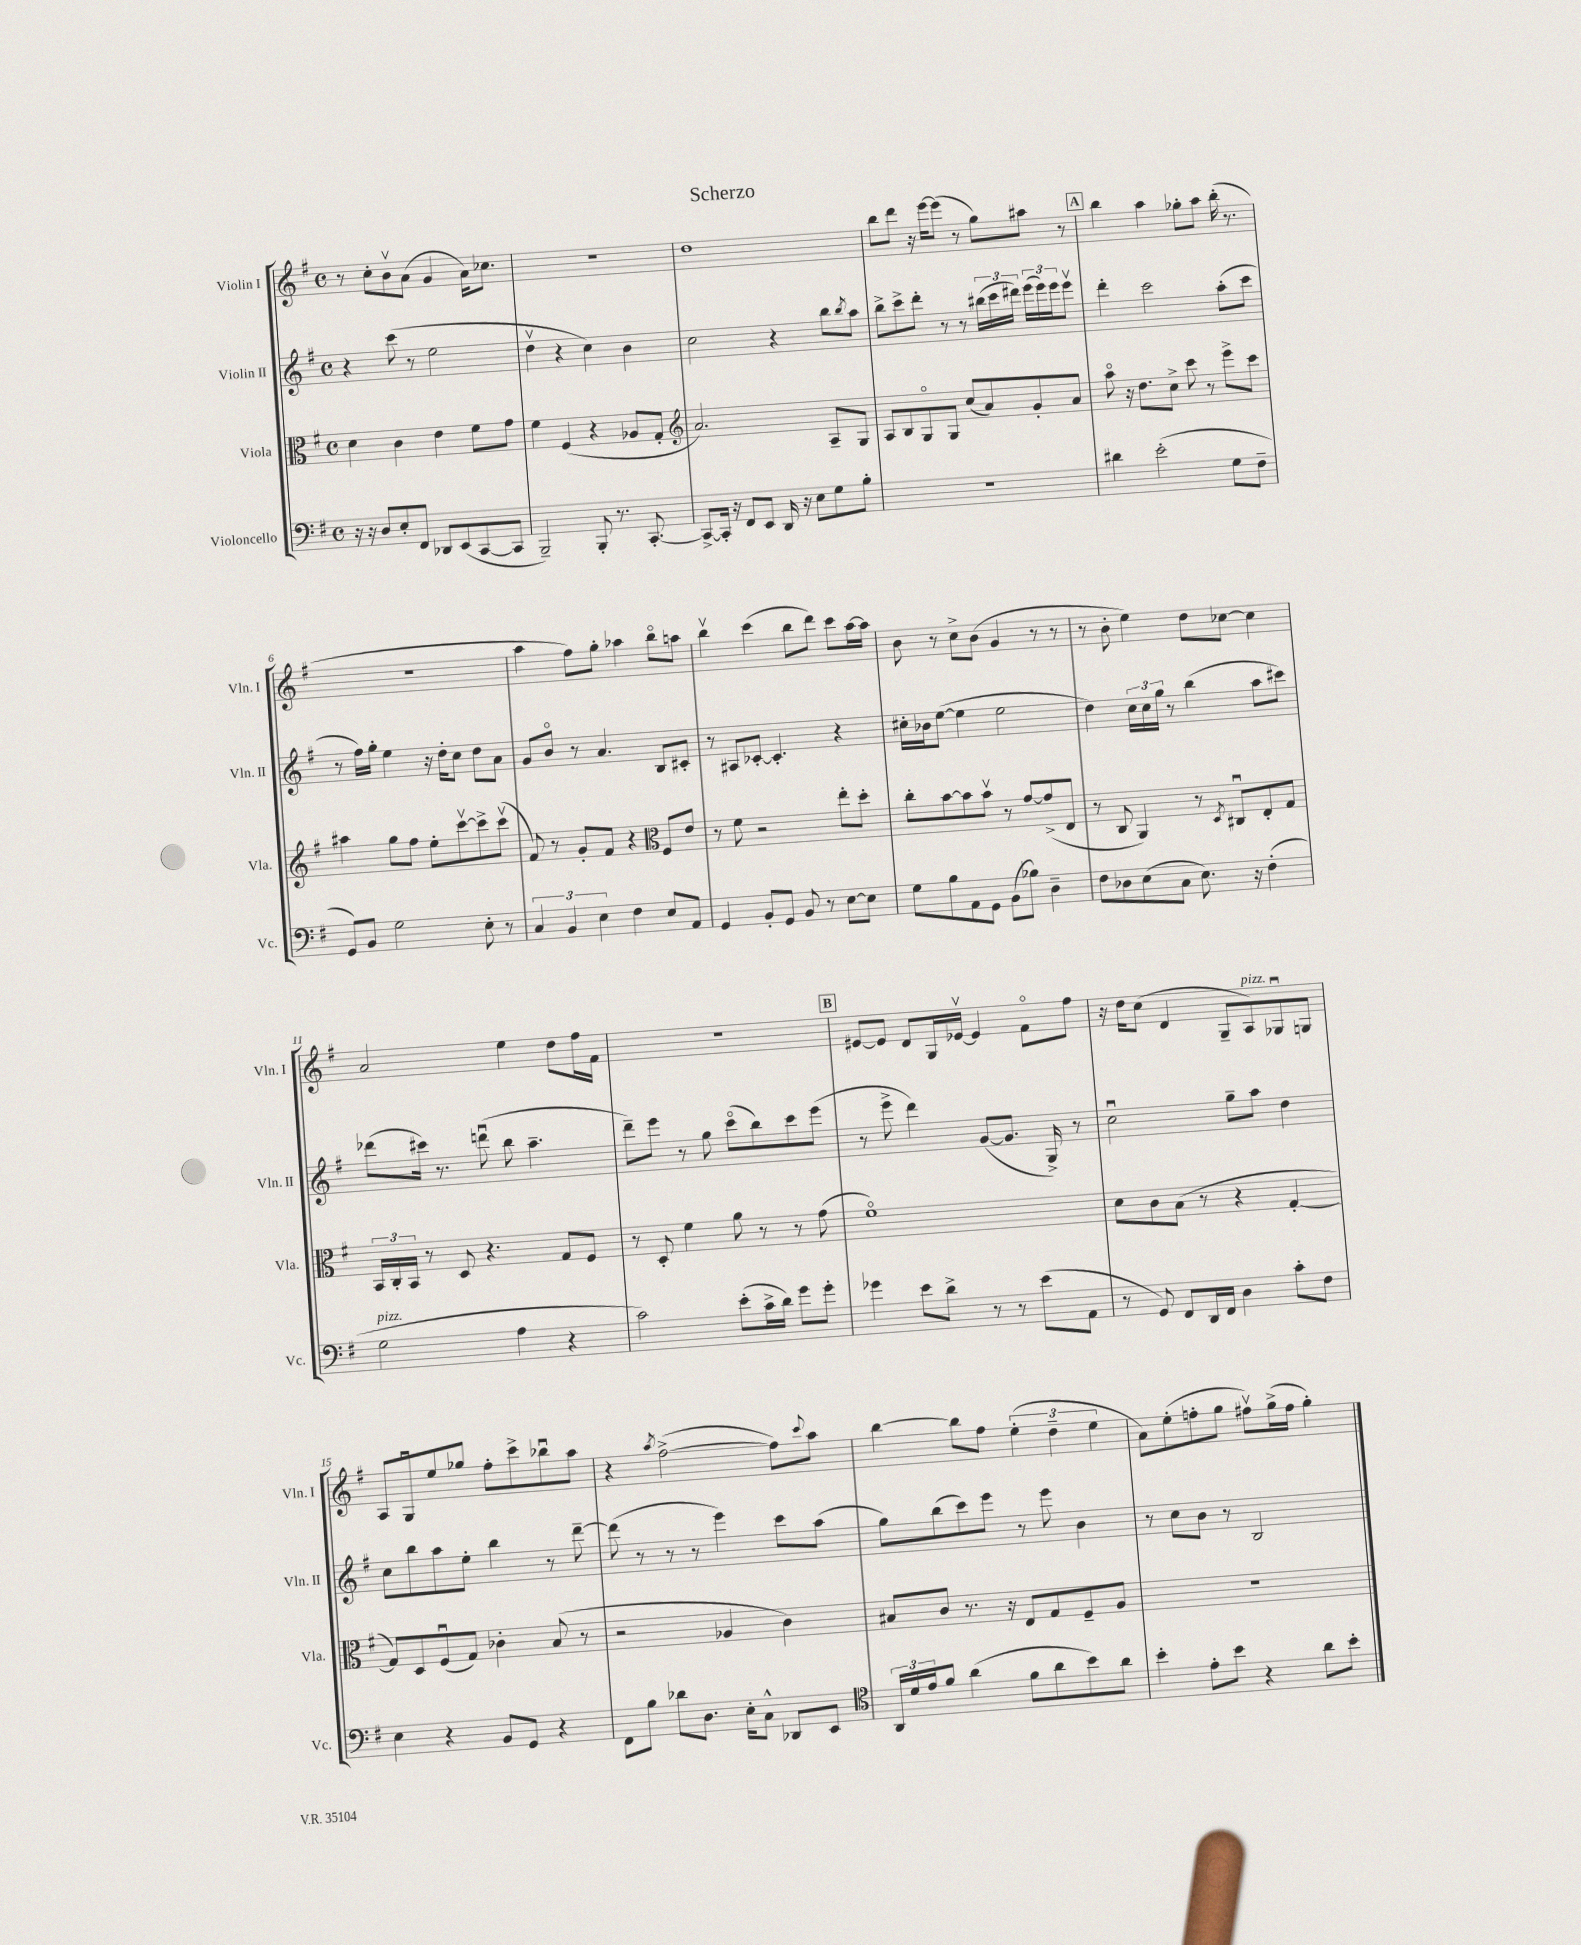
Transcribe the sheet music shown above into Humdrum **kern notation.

**kern	**kern	**kern	**kern
*staff4	*staff3	*staff2	*staff1
*clefF4	*clefC3	*clefG2	*clefG2
*k[f#]	*k[f#]	*k[f#]	*k[f#]
*M4/4	*M4/4	*M4/4	*M4/4
*met(c)	*met(c)	*met(c)	*met(c)
16r	4d\	4r	8r
16r	.	.	.
8D/L	.	.	8cc'\L
8E'/	4c\	(8ccc\	8bv\
8FF#/J	.	8r	(8a\J
8DD-/L	4e\	2ee\	4g/
(8EE/	.	.	.
[8CC/	8f#\L	.	16a\LK)
.	.	.	8.cc-\J
8CC/]J	8g\J	.	.
=	=	=	=
2BBB~/)	4f#\	4ddv\	1r
.	(4F#/	4r	.
8BBB'/	4r	4cc\)	.
8.r	.	.	.
.	8A-/L	4b\	.
[8.CC'/	.	.	.
.	8G'/J	.	.
=	=	=	=
*	*clefG2	*	*
8CC^/_L	2.a/)	2cc\	1dd
16CC'/]Jk	.	.	.
16r	.	.	.
8FF#/L	.	.	.
8EE/J	.	.	.
16DD/	.	4r	.
16r	.	.	.
8E\L	.	.	.
8G\	8A~/L	8bb\L	.
.	.	8qbb/	.
8B'\J	8G/J	8aa\J	.
=	=	=	=
1r	8A/L	8bb^\L	8bb\L
.	8B/	8ccc^\	8ddd\J
.	8Go/	8ddd'\J	16r
.	.	.	[16eee\LK
.	8G/J	8r	(8eee\]J
.	(8cc/L	8r	8r
.	8a/)	(24bb#\LL	8gg\L)
.	.	24ccc\	.
.	.	24ddd#\JJ)	.
.	8g'/	(24eee\LL	8aa#\J
.	.	24eee\)	.
.	.	24eee\J	.
.	8a/J	8eeev\J	8r
=	=	=	=
4d#\	8aao\	4ddd'\	4bb\
.	16r	.	.
.	8.dd\L	.	.
(2e'\	.	2ccc\	4aa\
.	8cc^\J	.	.
.	8ccc\	.	8gg-'\L
.	8r	.	8aa\J
8G\L	8eee^\L	(8aa'\L	(16bb'\
.	.	.	8.r
8F#~\J	8ccc\J	8ccc\J	.
=	=	=	=
8GG/L)	4aa#\	8r	1r
8BB/J	.	16ff#\LL)	.
.	.	16gg'\JJ	.
2G\	8gg\L	4ee\	.
.	8ff#\J	.	.
.	8ee'\L	16r	.
.	.	16dd'\LK	.
.	[8cccv\	8cc\J	.
8E'\	8ccc^\]	8dd\L	.
8r	(8cccv\J	8a\J	.
=	=	=	=
6C/	8f#/)	8g/L	4aa\
.	8r	8bo/J	.
6BB/	.	.	.
.	8g'/L	8r	8ff#\L)
6E\	.	.	.
.	8f#/J	4.a/	8gg'\J
4F#\	4r	.	4aa-\
*	*clefC3	*	*
8E/L	8F#/L	8B/L	8bbo\L
8AA/J	8e/J	8c#'/J	8aa\J
=	=	=	=
4GG/	8r	8r	4bbv\
.	8f#\	8A#/L	.
8BB'/L	2r	[8c-'/J	(4ccc\
8GG/J	.	4.c-'/]	.
8BB/	.	.	8bb\L
8r	.	.	8ddd\J)
[8E\L	8ee'\L	4r	8ccc\L
8E\]J	8dd'\J	.	[16aa\L
.	.	.	16aa\]JJ
=	=	=	=
8G\L	8cc'\L	16cc#'\LL	8b\
.	.	16b-\J	.
8B\	[8b\	([8ee\J	8r
8AA\	8b\]	4ee\]	8cc^\L
8GG\J	8bv\J	.	(8b\J
(8BB\L	8r	2ee\	4g/
8B-\J)	[8g/L	.	.
4D~\	(8g^/]	.	8r
.	8E/J	.	8r
=	=	=	=
8F#\L	8r	4dd\)	8r
8D-\	8C/	.	8b'\
(8E\	4AA/)	24cc\LL	4ee\)
.	.	24cc\	.
.	.	24gg\JJ	.
8C\J	.	8r	.
8.E\)	8r	(4bb\	8dd\L
.	8qD/	.	.
.	8C#u/L	.	[8cc-\J
16r	.	.	.
(4F#'\	8E'/	8aa\L	4cc-\]
.	8G/J	8ccc#\J)	.
=	=	=	=
2G\	24BB/LL	(8ddd-\L	2a/
.	24C'/	.	.
.	24BB/JJ	.	.
.	8r	16ccc#\Jk)	.
.	.	8.r	.
.	8D/	.	.
.	4.r	(8dddu\	.
4A\	.	8bb\	4ee\
.	.	4.aa~\	.
4r	8G/L	.	8dd\L
.	8F#/J	.	16ff#\L
.	.	.	16f#\JJ
=	=	=	=
2c\)	8r	8ddd~\L)	1r
.	8D'/	8eee\J	.
.	4f#\	8r	.
.	.	8gg\	.
(8e'\L	8a\	(8ccco\L	.
16c^\L	8r	8bb\)	.
16d\JJ)	.	.	.
8g\L	8r	8ccc\	.
8g'\J	(8g\	(8eee\J	.
=	=	=	=
4g-\	1f#o)	8r	[8e#/L
.	.	8eee^\	8e#/]J
8e\L	.	4ddd\)	8d/L
8d^\J	.	.	16G/L
.	.	.	[16e-v/JJ
8r	.	([8g/L	4e-/]
8r	.	8.g/]J	.
(8e\L	.	.	8f#o\L
.	.	16G^/)	.
8AA\J	.	8r	8ff#\J
=	=	=	=
8r	8d\L	2ccu\	16r
.	.	.	16dd\LK
8GG/)	8c\	.	(8cc\J
8FF#/L	(8B\J	.	4d/
16DD/L	8r	.	.
16FF#/JJ	.	.	.
4D\	4r	8gg~\L	8G~/L
.	.	8aa\J	8A/)
8c'\L	[4G'/	4dd\	8G-u/
8F#\J	.	.	8G/J
=	=	=	=
4E\	8G/]L)	8cc\L	8A/L
.	8D/	8bb\	8Gu/
4r	(8F#u/	8aa\	8ee/
.	8G/J)	8ee'\J	8gg-/J
8BB/L	4c-'\	4bb\	8ff#'\L
8GG/J	.	.	8ccc^\
4r	(8B/	8r	8bb-u\
.	8r	[8ddd~\	8aa\J
=	=	=	=
8FF#\L	2r	(8ddd\]	4r
8B\J	.	8r	.
.	.	.	8qaa/
8d-\L	.	8r	([2ff#^\
8.D\J	.	8r	.
.	4A-/	4eee\)	.
16E'\LK	.	.	.
8C^^\J	.	.	.
8DD-/L	4c\)	8ccc\L	8ff#\]L)
.	.	.	8qqccc/
8EE/J	.	(8aa\J	8aa\J
=	=	=	=
*clefC4	*	*	*
24AA/LL	8B#/L	8gg\L)	[4bb\
24d/	.	.	.
24e/J	.	.	.
8f#/J	8c/J	(8bb\	.
(4a\	8.r	8ccc\)	8bb\]L
.	.	8eee\J	8ff#\J
.	16r	.	.
8f#\L	8E/L	8r	(6ee'\
8a\	8G/	8eee\	.
.	.	.	6dd~\
8b\)	8F#~/	4b\	.
.	.	.	6ee\
8a\J	8A/J	.	.
=	=	=	=
4b'\	1r	8r	8a\L)
.	.	8cc\L	(8ee'\
8e'\L	.	8b\J	8ff'\
8b\J	.	8r	8gg\J
4r	.	2B/	8ff#v\L)
.	.	.	(16gg^\L
.	.	.	16ff#\JJ
8a\L	.	.	4gg'\)
8b'\J	.	.	.
==	==	==	==
*-	*-	*-	*-
